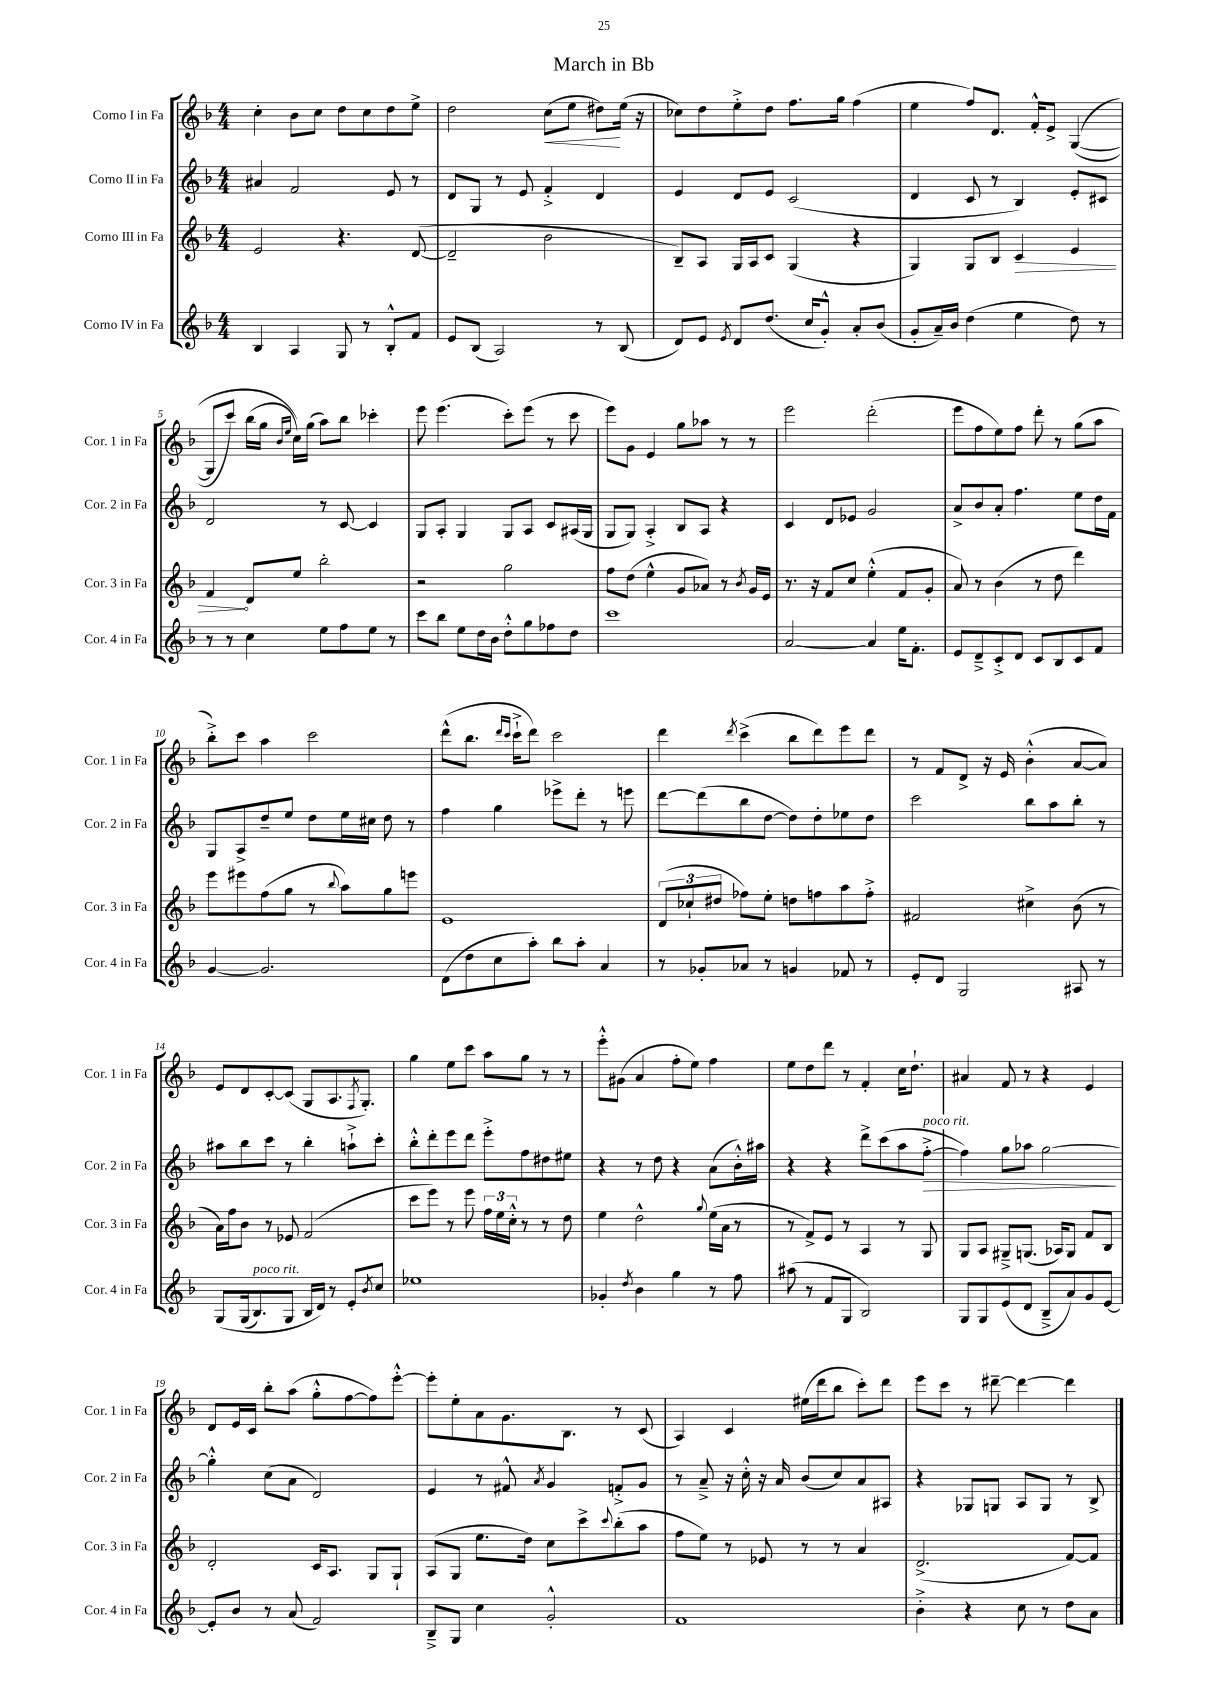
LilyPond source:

\header { title = "March in Bb" }
<<
\new StaffGroup <<
\new Staff = "s0" \with { instrumentName = "Corno I in Fa" shortInstrumentName = "Cor. 1 in Fa" } {
    \clef treble \key f \major \numericTimeSignature \time 4/4
    c''4-. bes'8 c''8 d''8 c''8 d''8 e''8-> |
    d''2 c''8\<( e''8 dis''8\!) e''16( r16 |
    ces''8) d''8 e''8-.-> d''8 f''8. g''16 f''4( |
    e''4 f''8) d'8. f'16-.-^ e'8-> g4~(\( |
    g8 c'''8) bes''16( g''16 \grace { bes'16 e''16 } c''16)\) g''16( a''8) bes''8 ces'''4-. |
    e'''8 e'''4.( c'''8-.) e'''8( r8 c'''8 |
    e'''8) g'8 e'4 g''8 aes''8 r8 r8 |
    e'''2 d'''2-.( |
    e'''8 f''8 e''8) f''8 d'''8-. r8 g''8( a''8 |
    bes''8-.->) c'''8 a''4 c'''2 |
    d'''8-^( bes''8. \grace { d'''16 c'''16 } c'''16-!-> d'''8) c'''2 |
    d'''4 \acciaccatura { d'''8 } c'''4->( bes''8 d'''8) e'''8 d'''8 |
    r8 f'8 d'8-> r16 e'16 bes'4-.-^( a'8~ a'8) |
    e'8 d'8 c'8~-. c'8( g8 a8. \acciaccatura { f8 } g8.-.) |
    g''4 e''8 c'''8 a''8 g''8 r8 r8 |
    e'''8-.-^ gis'8( a'4 f''8-. e''8) f''4 |
    e''8 d''8 d'''8 r8 f'4-. c''16 d''8.-! |
    ais'4 f'8 r8 r4 e'4 |
    d'8 e'16 c'16 bes''8-. a''8( g''8-.-^ f''8~ f''8) e'''8~-.-^ |
    e'''8-. e''8-. a'8 g'8. bes8. r8 c'8( |
    a4) c'4 eis''16( d'''16 bes''8 c'''8-.) d'''8 |
    e'''8 c'''8 r8 dis'''8~-- dis'''4~ dis'''4 \bar "|." |
}
\new Staff = "s1" \with { instrumentName = "Corno II in Fa" shortInstrumentName = "Cor. 2 in Fa" } {
    \clef treble \key f \major \numericTimeSignature \time 4/4
    ais'4 f'2 e'8 r8 |
    d'8 g8 r8 e'8 f'4-.-> d'4 |
    e'4 d'8 e'8 c'2( |
    d'4 c'8 r8 bes4) e'8-. cis'8 |
    d'2 r8 c'8~ c'4 |
    g8 a8-. g4 g8 a8 c'8 ais16( g16 |
    g8 g8) a4-.-> bes8 a8 r4 |
    c'4 d'8 ees'8 g'2 |
    a'8-> bes'8 a'8-. f''4. e''8 d''16 f'16 |
    g8 a8-> d''8-- e''8 d''8 e''16 cis''16 d''8 r8 |
    f''4 g''4 ees'''8-> d'''8-. r8 e'''8 |
    d'''8~ d'''8( bes''8 d''8~ d''8) d''8-. ees''8 d''8 |
    c'''2 bes''8 a''8 bes''8-. r8 |
    ais''8 bes''8 c'''8 r8 bes''4-. a''8-!-> c'''8-. |
    bes''8-.-^ d'''8-. e'''8 d'''8 e'''8-.-> f''8 dis''8 eis''8 |
    r4 r8 d''8 r4 a'8( bes'16-.-^) ais''16 |
    r4 r4 d'''8-> c'''8( a''8 f''8~-.->\>^\markup { \italic "poco rit." } |
    f''4) g''8 aes''8 g''2~\! |
    g''4-.-^ c''8( a'8 d'2) |
    e'4 r8 fis'8-^ \acciaccatura { a'8 } g'4 f'8-.-> g'8 |
    r8 a'8---> r16 c''16-.-^ r16 a'16 bes'8( c''8) a'8 ais8 |
    r4 ges8 g8 a8 g8 r8 bes8-> \bar "|." |
}
\new Staff = "s2" \with { instrumentName = "Corno III in Fa" shortInstrumentName = "Cor. 3 in Fa" } {
    \clef treble \key f \major \numericTimeSignature \time 4/4
    e'2 r4. d'8~( |
    d'2-- bes'2 |
    bes8--) a8 g16 a16 c'8 g4( r4 |
    g4) g8 bes8 \once \override Hairpin.circled-tip = ##t c'4\> e'4 |
    f'4\! d'8 e''8 bes''2-. |
    r2 g''2 |
    f''8 d''8( e''4-^ g'8 aes'8) r8 \acciaccatura { bes'8 } g'16 e'16 |
    r8. r16 f'8 c''8 e''4-.-^( f'8 g'8-. |
    a'8) r8 bes'4( r8 d''8 d'''4) |
    e'''8 eis'''8 f''8( g''8 r8 \appoggiatura { bes''8 } a''8) g''8 e'''8 |
    e'1 |
    \tuplet 3/2 { d'8( ces''8-! dis''8 } fes''8) e''8-. d''8 f''8 a''8 f''8-.-> |
    fis'2 cis''4-> bes'8( r8 |
    a'16) f''16 bes'8 r8 ees'8 f'2( |
    c'''8 e'''8) r8 e'''8 \tuplet 3/2 { f''16 e''16 c''16-.-^ } r8 r8 d''8 |
    e''4 d''2-^ \appoggiatura { g''8 } e''16( a'16 r8 |
    r8 f'8->) e'8 r8 a4 r8 g8 |
    g8 a8 gis8---> g8.( aes16) g8 f'8 bes8 |
    d'2-. c'16 a8. g8 g8-! |
    a8( g8 e''8. d''16) c''8 c'''8-> \appoggiatura { c'''8 } bes''8-.( a''8 |
    f''8 e''8) r8 ees'8 r8 r8 a'4 |
    d'2.->( f'8~) f'8 \bar "|." |
}
\new Staff = "s3" \with { instrumentName = "Corno IV in Fa" shortInstrumentName = "Cor. 4 in Fa" } {
    \clef treble \key f \major \numericTimeSignature \time 4/4
    bes4 a4 g8 r8 bes8-.-^ f'8 |
    e'8 bes8( a2) r8 bes8( |
    d'8) e'8 \acciaccatura { e'8 } d'8 d''8.( c''16 g'8-.-^) a'8-. bes'8( |
    g'8-. a'16--) bes'16 d''4( e''4 d''8) r8 |
    r8 r8 c''4 e''8 f''8 e''8 r8 |
    c'''8 bes''8 e''8 d''16 bes'16 d''8-.-^ g''8 fes''8 d''8 |
    c'''1 |
    a'2~ a'4 e''16 f'8.-. |
    e'8 d'8---> c'8-.-> d'8 c'8 bes8 c'8 f'8 |
    g'4~ g'2. |
    d'8( d''8 c''8 a''8-.) bes''8 a''8-. a'4 |
    r8 ges'8-. aes'8 r8 g'4 fes'8 r8 |
    e'8-. d'8 g2 ais8 r8 |
    g8\( g16( bes8.^\markup { \italic "poco rit." }) g8 bes16 d'16\) r8 e'8-. \acciaccatura { bes'8 } c''8 |
    ees''1 |
    ges'4-. \acciaccatura { d''8 } bes'4 g''4 r8 f''8 |
    ais''8( r8 f'8 g8 bes2) |
    g8 g8 e'8( d'8 bes8---> a'8) g'8 e'8~ |
    e'8-. bes'8 r8 a'8( f'2) |
    bes8---> g8 c''4 g'2-.-^ |
    f'1 |
    bes'4-.-> r4 c''8 r8 d''8 a'8 \bar "|." |
}
>>
>>
